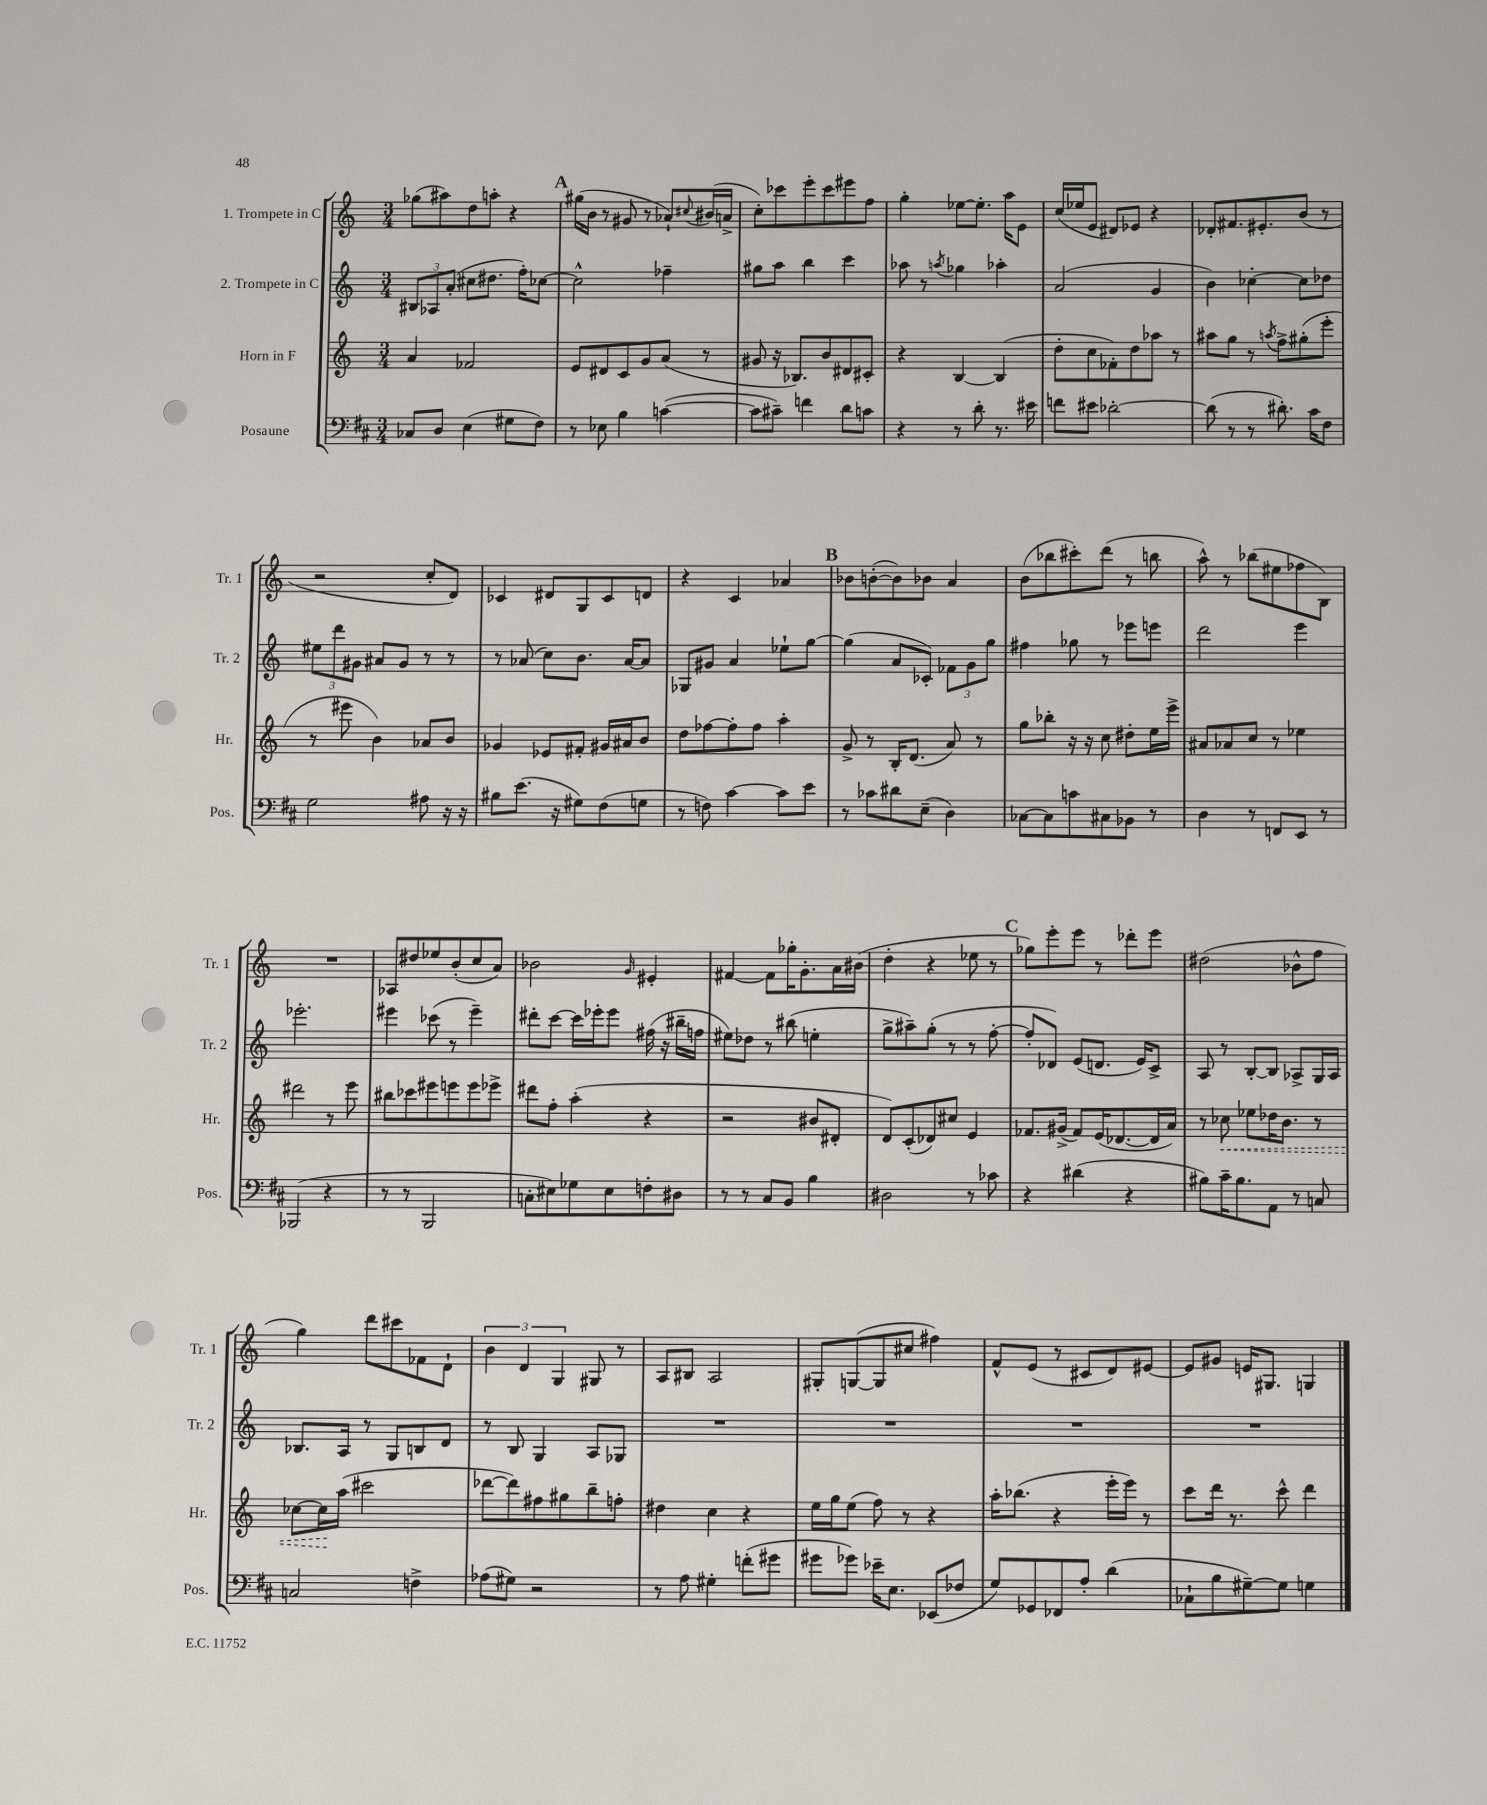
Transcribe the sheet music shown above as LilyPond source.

<<
\new StaffGroup <<
\new Staff = "s0" \with { instrumentName = "1. Trompete in C" shortInstrumentName = "Tr. 1" } {
    \clef treble \key c \major \numericTimeSignature \time 3/4
    ges''8( ais''8) d''8 a''8-. r4 |
    \mark \markup { \bold "A" } gis''16( b'16 r8 gis'8 r8 aes'8-!) \appoggiatura { cis''8 } bis'16( a'16-> |
    c''8-.) ces'''8 e'''8-. ces'''8 eis'''8 f''8 |
    g''4-. ees''8~ ees''8.-. a''16 e'8 |
    c''16( ees''16 e'8 dis'8) ees'8 r4 |
    des'8-. fis'8. eis'8.-. b'8( r8 |
    r2 c''8-. d'8) |
    ces'4 dis'8 g8 ces'8 d'8 |
    r4 c'4 aes'4 |
    \mark \markup { \bold "B" } bes'8 b'8~-.( b'8) bes'8 a'4 |
    b'8( bes''8 cis'''8-.) d'''8( r8 b''8 |
    a''8-^) r8 bes''8( eis''8 fes''8 b8) |
    R2. |
    aes8 dis''8 ees''8 b'8-.( c''8 a'8) |
    bes'2 \grace { g'16 } eis'4-. |
    fis'4~ fis'8 ges''16-. g'8.-. a'16 bis'16( |
    d''4-. r4 ees''8 r8 |
    \mark \markup { \bold "C" } ges''8) e'''8-. e'''8 r8 des'''8-. e'''8 |
    dis''2( bes'8-^ f''8 |
    g''4) d'''8 cis'''8 fes'8 d'8-! |
    \tuplet 3/2 { b'4 d'4 g4 } gis8 r8 |
    a8 bis8 a2 |
    gis8-. g8~( g8 cis''8 fis''4) |
    f'8-^ e'8( r8 cis'8 d'8) eis'8~ |
    eis'8 gis'8 e'16 gis8. g4 \bar "|." |
}
\new Staff = "s1" \with { instrumentName = "2. Trompete in C" shortInstrumentName = "Tr. 2" } {
    \clef treble \key c \major \numericTimeSignature \time 3/4
    \tuplet 3/2 { bis8 aes8 a'8-.( } cis''8 dis''8. f''16-.) ces''8~ |
    \mark \markup { \bold "A" } ces''2-^ fes''4-- |
    gis''8 a''8 b''4 c'''4 |
    aes''8 r8 \acciaccatura { a''8 } ges''4 aes''4-. |
    a'2( g'4 |
    b'4) ces''4~-. ces''8 des''8 |
    \tuplet 3/2 { eis''8 d'''8 gis'8 } ais'8 gis'8 r8 r8 |
    r8 aes'8( c''8) b'8. aes'16~ aes'8 |
    ges8 gis'8 a'4 ees''8-! g''8~ |
    \mark \markup { \bold "B" } g''4( a'8 ces'8-.) \tuplet 3/2 { fes'8 g'8 g''8 } |
    fis''4 ges''8 r8 ees'''8 e'''8 |
    d'''2 e'''4 |
    ees'''2.-. |
    eis'''4 ces'''8( r8 eis'''4--) |
    dis'''8-. c'''8~ c'''16 ees'''16-. ees'''8 fis''16( r16 bis''16-- f''16 |
    eis''8) des''8 r8 bis''8( e''4-. |
    g''8-> ais''8--) g''8-.( r8 r8 f''8~-. |
    \mark \markup { \bold "C" } f''8-. des'8) e'8( d'8. e'16) c'8-> |
    a8 r8 b8~-. b8 aes8-> g16 aes16 |
    bes8. a16 r8 g8 b8 d'8 |
    r8 b8 g4 a8 ges8 |
    R2. |
    R2. |
    R2. |
    R2. \bar "|." |
}
\new Staff = "s2" \with { instrumentName = "Horn in F" shortInstrumentName = "Hr." } {
    \clef treble \key c \major \numericTimeSignature \time 3/4
    a'4 fes'2 |
    \mark \markup { \bold "A" } e'8 dis'8 c'8 g'8 a'8( r8 |
    gis'8 r16 bes8.) b'8 dis'8 cis'8-. |
    r4 b4~ b4( |
    d''8-. c''8 fes'8-.) d''8 aes''8 r8 |
    ais''8 g''8 r8 \acciaccatura { a''8 } f''8-> gis''8-.( e'''8-. |
    r8 eis'''8 b'4) aes'8 b'8 |
    ges'4 ees'8 fis'8-. gis'16 ais'16 b'8 |
    d''8 fes''8~ fes''8-. fes''8 a''4-. |
    \mark \markup { \bold "B" } g'8-> r8 b16-. d'8.( a'8) r8 |
    g''8 bes''8-. r16 r16 c''8 dis''8-. e''16 e'''16-> |
    ais'8 aes'8 c''8 r8 ees''4 |
    dis'''2 r8 e'''8 |
    bis''8 ces'''8 eis'''8 e'''8 e'''8 ees'''8-> |
    dis'''8 f''8-. a''4-.( r4 |
    r2 bis'8 dis'8-. |
    d'8) c'8-.( des'8) cis''8 e'4 |
    \mark \markup { \bold "C" } fes'8. gis'16->( fes'8) e'16( des'8.~ des'16 a'16) |
    r8 \once \override Hairpin.style = #'dashed-line ces''8\< ees''8 des''16 b'8. r8 |
    ces''8~ ces''16\! a''16( cis'''2 |
    des'''8~ des'''8) fis''8 gis''8 b''8-- f''8-. |
    dis''4 c''4 r4 |
    e''16 g''16 e''8( f''8) r8 r4 |
    a''16-. bes''8.( r4 e'''16-. e'''16) r8 |
    c'''8 d'''16 r8. c'''8-^ d'''4 \bar "|." |
}
\new Staff = "s3" \with { instrumentName = "Posaune" shortInstrumentName = "Pos." } {
    \clef bass \key d \major \numericTimeSignature \time 3/4
    ces8 d8 e4( gis8 fis8) |
    \mark \markup { \bold "A" } r8 ees8 b4 c'4~( |
    c'8 cis'8--) f'4 d'8 c'8 |
    r4 r8 d'8-. r8. eis'16 |
    f'8 eis'8 des'2~-. |
    des'8( r8 r8 dis'8.-.) cis'16 fis8 |
    g2 ais8 r16 r16 |
    bis8 e'8.( r16 gis8) fis8( g8 |
    r8 f8) cis'4~ cis'8 e'8 |
    \mark \markup { \bold "B" } r8 ces'8 dis'8 e8--( d4) |
    ces8~ ces8 c'8 cis8 bes,8 r8 |
    d4 r8 f,8 e,8 r8 |
    bes,,2( r4 |
    r8 r8 b,,2 |
    c8-. eis8) ges8 eis8 f8-. dis8 |
    r8 r8 cis8 b,8 b4 |
    dis2 r8 ces'8 |
    \mark \markup { \bold "C" } r4 dis'4( r4 |
    bis8) cis'16-- bis8. a,8 r8 c8 |
    c2 f4-> |
    aes8( gis8) r2 |
    r8 a8 gis4-. f'8-.( gis'8 |
    gis'8 ges'8) ees'16-- e8. ees,8( fes8 |
    g8) ges,8 fes,8 a8-. d'4( |
    ces8-! b8 gis8~--) gis8 g4 \bar "|." |
}
>>
>>
\layout { \context { \Score \remove "Bar_number_engraver" } }
